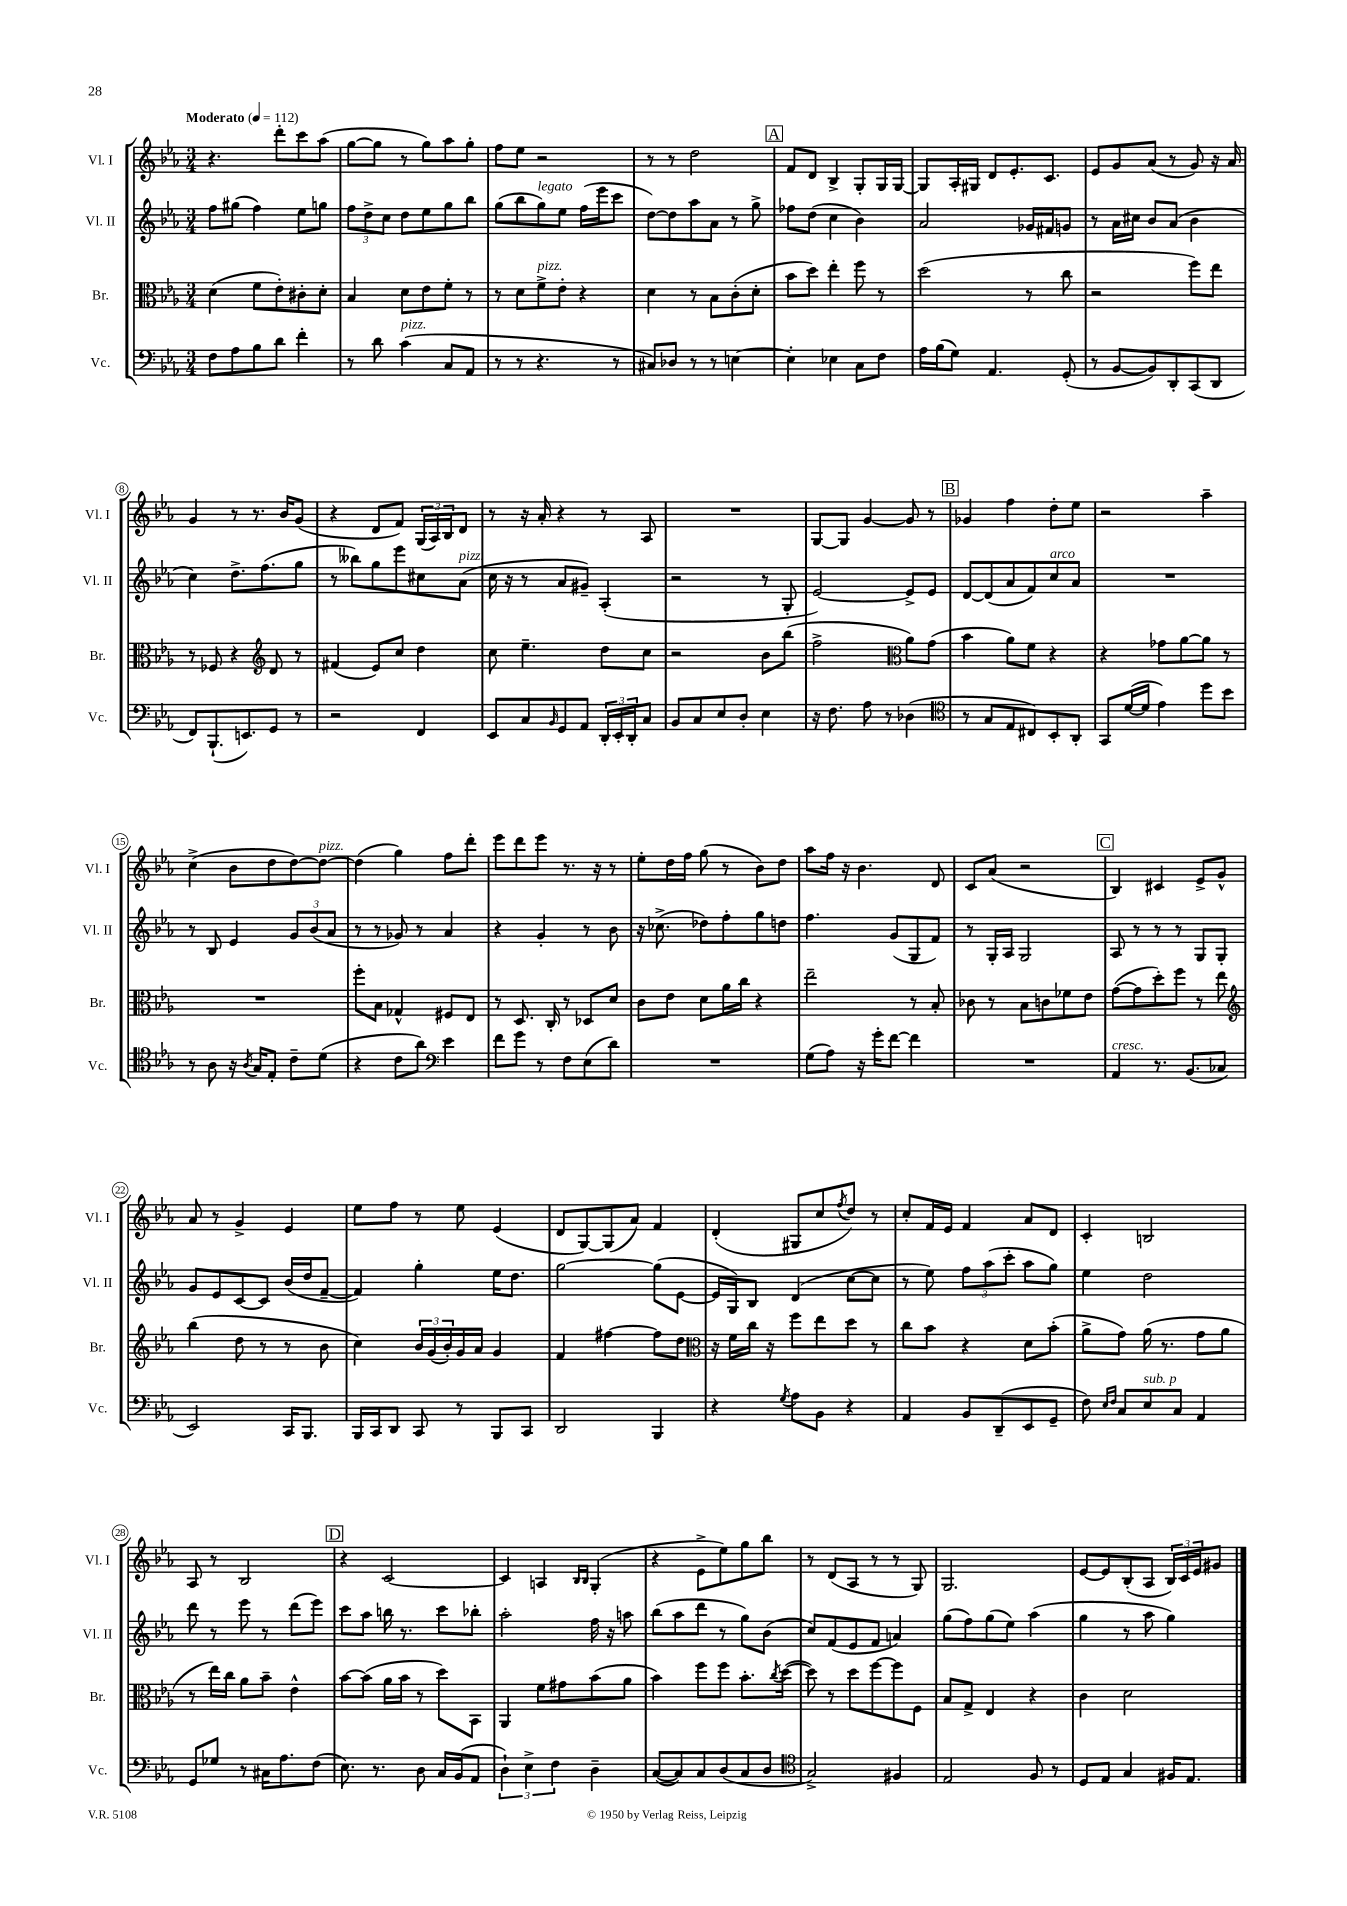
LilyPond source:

<<
\new StaffGroup <<
\new Staff = "s0" \with { instrumentName = "Vl. I" shortInstrumentName = "Vl. I" } {
    \clef treble \key ees \major \numericTimeSignature \time 3/4 \tempo "Moderato" 4 = 112
    r4. d'''8-. c'''8 aes''8( |
    g''8~ g''8 r8 g''8) aes''8 g''8-. |
    f''8 ees''8 r2 |
    r8 r8 d''2 |
    \mark \markup { \box "A" } f'8 d'8 bes4-> g8-. g16 g16~ |
    g8 aes16-. gis16 d'8 ees'8.-. c'8. |
    ees'8 g'8 aes'8( r8 g'8) r16 aes'16 |
    g'4 r8 r8. bes'16 g'8( |
    r4 d'8 f'8) \tuplet 3/2 { g16( aes16) bes16 } d'8 |
    r8 r16 aes'16-. r4 r8 aes8 |
    R2. |
    g8~ g8 g'4~ g'8 r8 |
    \mark \markup { \box "B" } ges'4 f''4 d''8-. ees''8 |
    r2 aes''4-- |
    c''4->( bes'8 d''8 d''8~) d''8~^\markup { \italic "pizz." } |
    d''4( g''4) f''8 d'''8-. |
    ees'''8 d'''8 ees'''8 r8. r16 r8 |
    ees''8-. d''16 f''16 g''8( r8 bes'8) d''8 |
    aes''8 f''16 r16 bes'4. d'8 |
    c'8 aes'8( r2 |
    \mark \markup { \box "C" } bes4) cis'4 ees'8-> g'8-^ |
    aes'8 r8 g'4-> ees'4 |
    ees''8 f''8 r8 ees''8 ees'4( |
    d'8 g8~) g8( aes'8) f'4 |
    d'4-.( gis8 c''8 \acciaccatura { f''8 } d''8) r8 |
    c''8-. f'16 ees'16 f'4 aes'8 d'8 |
    c'4-. b2 |
    aes8 r8 bes2 |
    \mark \markup { \box "D" } r4 c'2~ |
    c'4 a4 \grace { bes16 bes16 } g4-.( |
    r4 ees'8-> ees''8) g''8 bes''8 |
    r8 d'8( aes8 r8 r8 g8) |
    g2. |
    ees'8~ ees'8 bes8-.( aes8 \tuplet 3/2 { bes16) c'16 ees'16 } gis'8 \bar "|." |
}
\new Staff = "s1" \with { instrumentName = "Vl. II" shortInstrumentName = "Vl. II" } {
    \clef treble \key ees \major \numericTimeSignature \time 3/4
    f''8 gis''8( f''4) ees''8 g''8 |
    \tuplet 3/2 { f''8 d''8-> c''8 } d''8 ees''8 g''8 bes''8 |
    g''8( bes''8 g''8^\markup { \italic "legato" }) ees''8 f''16( ees'''16 c'''8 |
    d''8~) d''8 aes''8 aes'8 r8 g''8-> |
    \mark \markup { \box "A" } fes''8 d''8( c''4 bes'4) |
    aes'2 ges'16 fis'16 g'8 |
    r8 aes'16 cis''16 bes'8 aes'8( bes'4 |
    c''4) d''8.-> f''8.( g''8 |
    r8 beses''8) g''8 ees'''8 cis''8 aes'8^\markup { \italic "pizz." }( |
    c''16 r16 r8 aes'8 gis'8--) aes4-.( |
    r2 r8 g8-. |
    ees'2~) ees'8-> ees'8 |
    \mark \markup { \box "B" } d'8~ d'8( aes'8 f'8) c''8^\markup { \italic "arco" } aes'8 |
    R2. |
    r8 bes8 ees'4 \tuplet 3/2 { g'8 bes'8( aes'8 } |
    r8 r8 ges'8) r8 aes'4 |
    r4 g'4-. r8 bes'8 |
    r16 ces''8.->( des''8) f''8-. g''8 d''8 |
    f''4. g'8( g8 f'8) |
    r8 g16-. aes16 g2 |
    \mark \markup { \box "C" } aes8 r8 r8 r8 g8 g8-. |
    g'8 ees'8 c'8~ c'8 bes'16( d''16 f'8~-- |
    f'4) g''4-. ees''16 d''8. |
    g''2~ g''8( ees'8~ |
    ees'16 g16) bes8 d'4( c''8~ c''8 |
    r8 ees''8) \tuplet 3/2 { f''8 aes''8( c'''8-. } aes''8 g''8) |
    ees''4 d''2 |
    d'''8 r8 ees'''8 r8 d'''8( ees'''8) |
    \mark \markup { \box "D" } c'''8 aes''8 b''16 r8. c'''8 bes''8-. |
    aes''2-. f''16 r16 a''8 |
    bes''8( aes''8 d'''8 r8 g''8) bes'8( |
    c''8) f'8( ees'8 f'8 a'4) |
    g''8( f''8) g''8( ees''8) aes''4( |
    g''4 r8 aes''8 g''4) \bar "|." |
}
\new Staff = "s2" \with { instrumentName = "Br." shortInstrumentName = "Br." } {
    \clef alto \key ees \major \numericTimeSignature \time 3/4
    d'4( f'8 ees'8-.) cis'8-. d'8-. |
    bes4 d'8 ees'8 f'8-. r8 |
    r8 d'8 f'8->^\markup { \italic "pizz." } ees'8-. r4 |
    d'4 r8 bes8 c'8-.( d'8-. |
    \mark \markup { \box "A" } bes'8 d''8) ees''4-. f''8 r8 |
    d''2( r8 c''8 |
    r2 f''8) ees''8 |
    r8 fes8 r4 \clef treble d'8 r8 |
    fis'4( ees'8) c''8 d''4 |
    c''8 ees''4.-- d''8 c''8 |
    r2 bes'8 bes''8( |
    f''2-> \clef alto aes'8) g'8( |
    \mark \markup { \box "B" } bes'4 aes'8) f'8 r4 |
    r4 ges'8 aes'8~ aes'8 r8 |
    R2. |
    f''8-. bes8 ges4-^ fis8 ees8 |
    r8 d8. c16-. r8 des8 d'8 |
    c'8 ees'8 d'8 aes'16 c''16 r4 |
    ees''2-- r8 bes8-. |
    ces'8 r8 bes8 c'8 fes'8 ees'8 |
    \mark \markup { \box "C" } g'8~( g'8 d''8-.) f''8 r8 ees''8 |
    \clef treble bes''4( d''8 r8 r8 bes'8 |
    c''4) \tuplet 3/2 { bes'16 g'16( bes'16-.) } g'16 aes'16 g'4 |
    f'4 fis''4~ fis''8 d''8 |
    \clef alto r16 f'16 c''16 r16 f''8 ees''8 d''8 r8 |
    c''8 bes'8 r4 d'8 bes'8-.( |
    aes'8-> g'8) aes'16( r8. g'8 aes'8 |
    r8 ees''16) c''16 aes'8 bes'8-- ees'4-^ |
    \mark \markup { \box "D" } bes'8~ bes'8( aes'16 bes'16 r8 d''8) bes,8 |
    aes,4 f'8 gis'8 bes'8( aes'8 |
    bes'4) f''8 f''8 bes'8.-. \acciaccatura { c''8 } d''16~( |
    d''8) r8 d''8 f''8~ f''8 f8 |
    bes8 g8-> ees4 r4 |
    c'4 d'2 \bar "|." |
}
\new Staff = "s3" \with { instrumentName = "Vc." shortInstrumentName = "Vc." } {
    \clef bass \key ees \major \numericTimeSignature \time 3/4
    f8 aes8 bes8 d'8 f'4-. |
    r8 d'8 c'4^\markup { \italic "pizz." }( c8 aes,8 |
    r8 r8 r4. r8 |
    cis8) des8 r8 r8 e4~ |
    \mark \markup { \box "A" } e4-. ees4 c8 f8 |
    aes16 bes16( g8) aes,4. g,8-.( |
    r8 bes,8~ bes,8) d,8-. c,8( d,8 |
    f,8) bes,,8.-!( e,8.) g,8 r8 |
    r2 f,4 |
    ees,8 c8 \grace { bes,16 } g,8 aes,8 \tuplet 3/2 { d,16-. ees,16-. d,16-. } c8 |
    bes,8 c8 ees8 d8-. ees4 |
    r16 f8. aes8 r8 des4( |
    \mark \markup { \box "B" } \clef tenor r8 g8 ees8 cis8) bes,8-. aes,8-. |
    g,8 d'16~( d'16 ees'4) d''8 bes'8 |
    r8 aes8 r16 \acciaccatura { aes8 } g16 ees8-. c'8-- d'8( |
    r4 c'8 aes'8) \clef bass ees'4 |
    f'8 g'8 r8 f8 ees8( d'8) |
    R2. |
    g8( aes8) r16 g'16-. f'8~ f'4 |
    R2. |
    \mark \markup { \box "C" } aes,4^\markup { \italic "cresc." } r8. bes,8.( ces8 |
    ees,2) c,16 bes,,8. |
    bes,,16 c,16 d,8 c,8 r8 bes,,8 c,8 |
    d,2 bes,,4 |
    r4 \acciaccatura { g8 } aes8 bes,8 r4 |
    aes,4 bes,8 d,8--( ees,8 g,8-- |
    f8) \grace { ees16 f16 } c8 ees8^\markup { \italic "sub. p" } c8 aes,4 |
    g,8 ges8 r8 cis16 aes8. f8( |
    \mark \markup { \box "D" } ees8.) r8. d8 c16 bes,16( aes,8 |
    \tuplet 3/2 { d4-!) ees4-> f4 } d4-- |
    c8~( c8) c8 d8( c8 d8 |
    \clef tenor g2->) fis4 |
    ees2 f8 r8 |
    d8 ees8 g4 fis16 ees8. \bar "|." |
}
>>
>>
\layout { \context { \Score \override BarNumber.stencil = #(make-stencil-circler 0.1 0.3 ly:text-interface::print) } }
